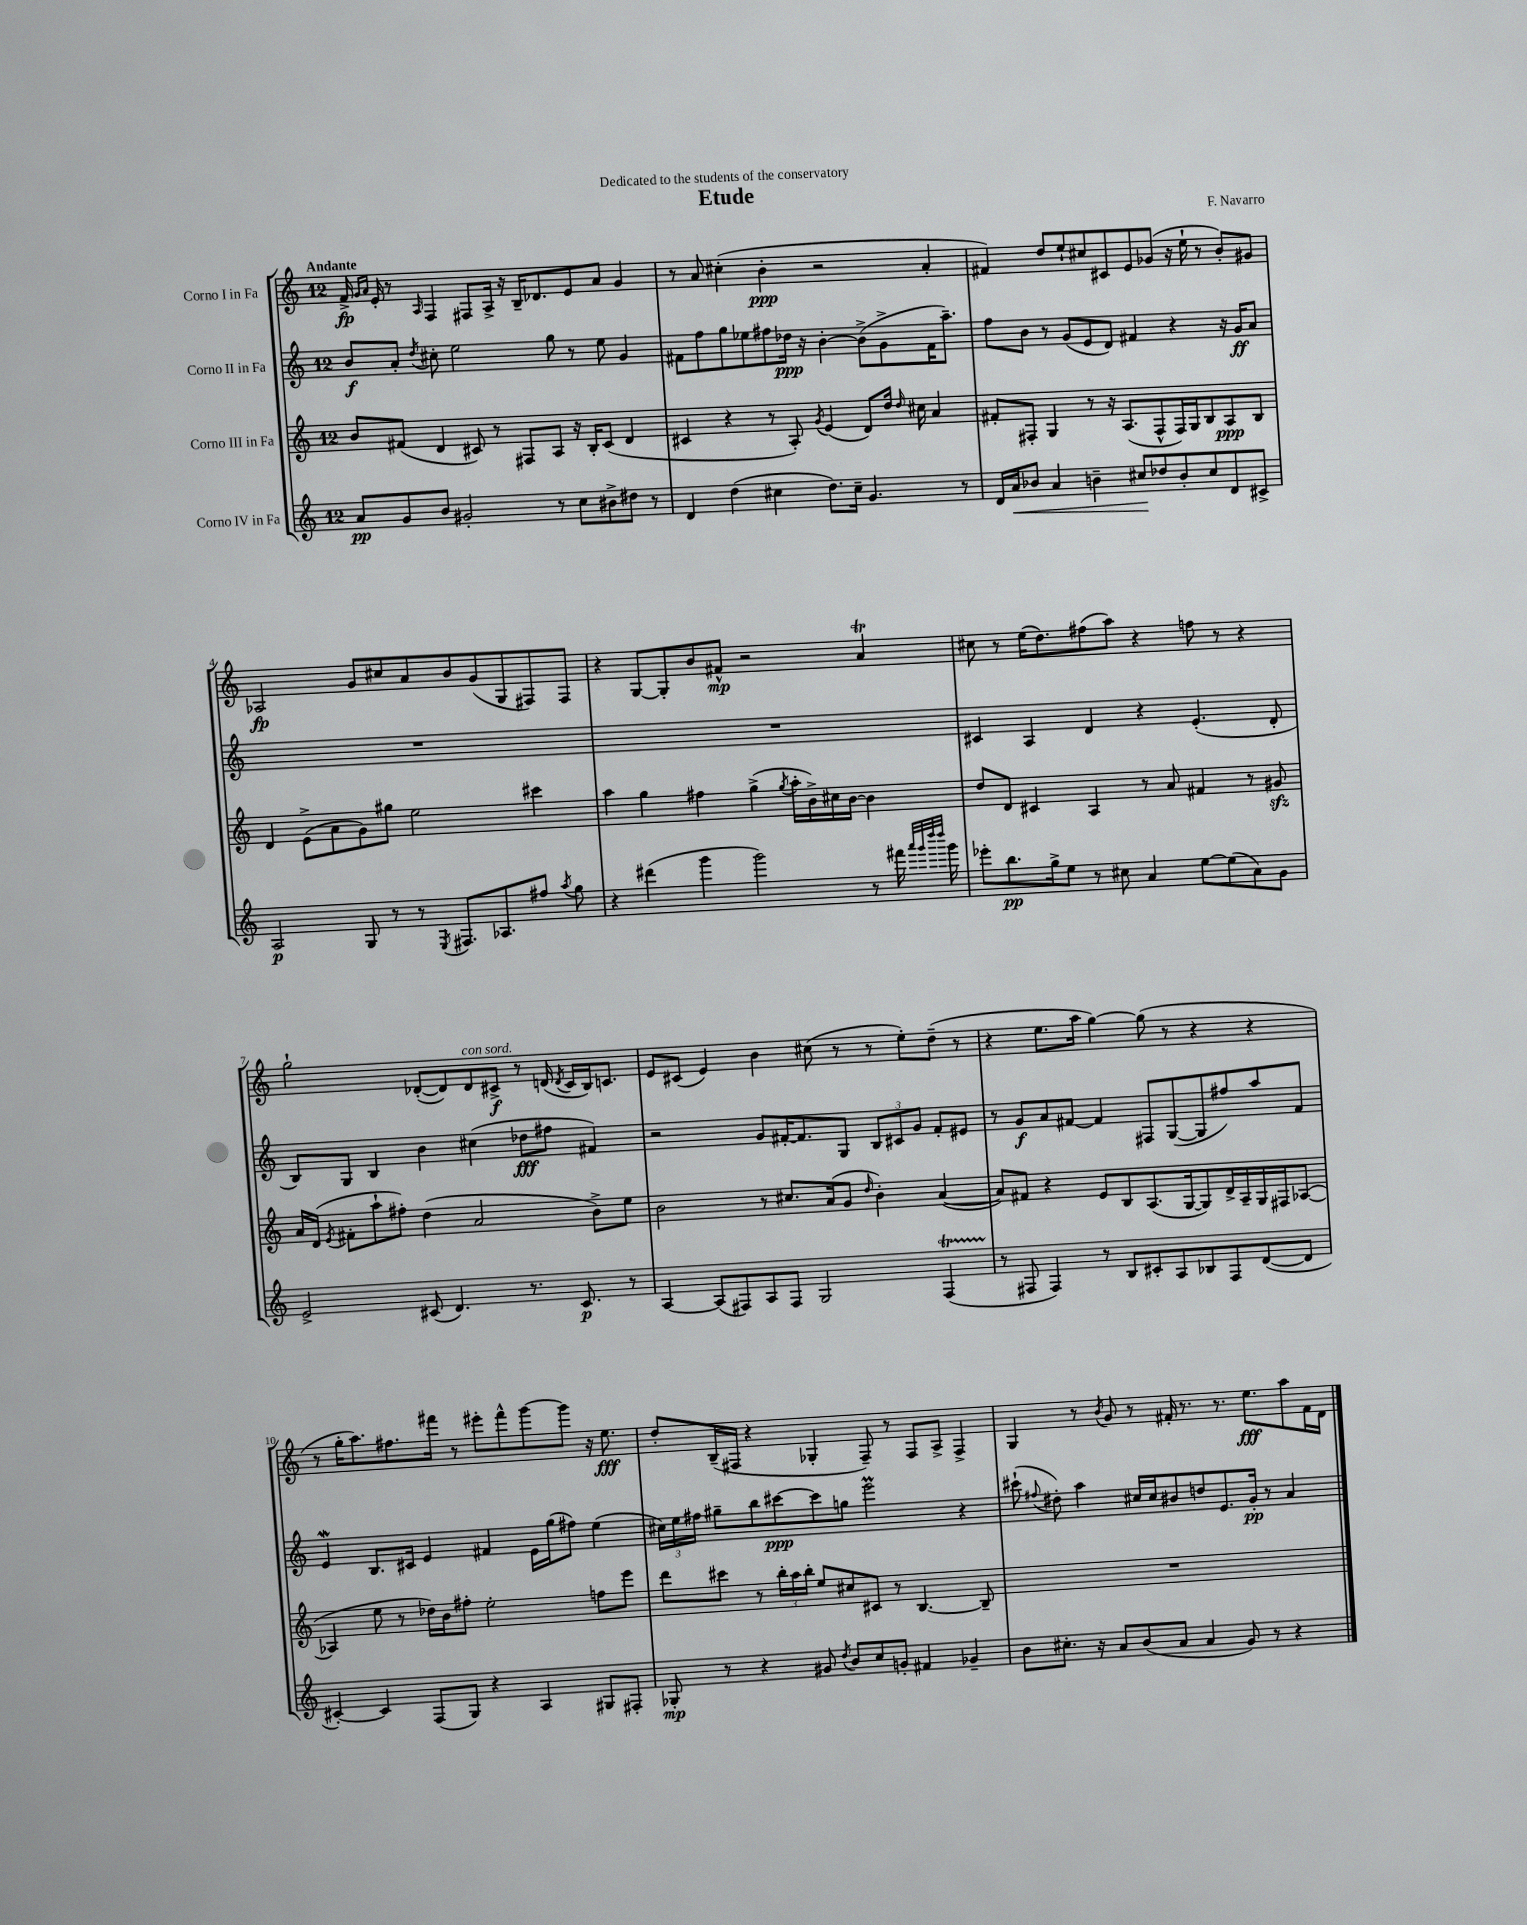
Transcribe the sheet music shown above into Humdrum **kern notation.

**kern	**dynam	**kern	**dynam	**kern	**dynam	**kern	**dynam
*part4	*part4	*part3	*part3	*part2	*part2	*part1	*part1
*staff4	*staff4	*staff3	*staff3	*staff2	*staff2	*staff1	*staff1
*I"Corno IV in Fa	*	*I"Corno III in Fa	*	*I"Corno II in Fa	*	*I"Corno I in Fa	*
*clefG2	*	*clefG2	*	*clefG2	*	*clefG2	*
*k[]	*	*k[]	*	*k[]	*	*k[]	*
*M12/8	*	*M12/8	*	*M12/8	*	*M12/8	*
=1	=1	=1	=1	=1	=1	=1	=1
!	!	!	!	!	!	!LO:TX:a:B:t=Andante	!
8a/L	pp	8b/L	.	8b/L	f	16f^/	fp
.	.	.	.	.	.	16qqg/LL	.
.	.	.	.	.	.	16qqa/JJ	.
.	.	.	.	.	.	16e'/	.
8g/	.	(8f#X/J	.	8a'/J	.	8r	.
.	.	.	.	8qdd/	.	16qqA/	.
8b/J	.	4d/	.	8cc#X'\	.	4F/	.
2g#X'/	.	.	.	2ee\	.	.	.
.	.	8c#X/)	.	.	.	8F#X/L	.
.	.	8r	.	.	.	16A^/Jk	.
.	.	.	.	.	.	16r	.
.	.	8F#X/L	.	.	.	16B~/KL	.
.	.	.	.	.	.	8.d-X/	.
8r	.	8A/J	.	8gg\	.	.	.
8cc\L	.	16r	.	8r	.	8e/	.
.	.	16B'/KL	.	.	.	.	.
8b#X^\	.	(8c#/J	.	8ee\	.	8a/J	.
8dd#X\J	.	4d/	.	4g/	.	4g/	.
8r	.	.	.	.	.	.	.
=2	=2	=2	=2	=2	=2	=2	=2
4d/	.	4c#X/	.	8f#X\L	.	8r	.
.	.	.	.	8ff\	.	8a/	.
(4dd\	.	4r	.	8gg\	.	(4cc#X'\	.
.	.	.	.	8ee-X\	.	.	.
4cc#X\	.	8r	.	8ff#X\	.	4b'\	ppp
.	.	8A'/)	.	16dd-X\Jk	ppp	.	.
.	.	.	.	16r	.	.	.
.	.	8qg/	.	.	.	.	.
8.dd\L)	.	(4e/	.	[4b'\	.	2r	.
16cc#~\Jk	.	.	.	.	.	.	.
4.g/	.	8d/L)	.	(8b^\L]	.	.	.
.	.	16dd/Jk	.	8g^\	.	.	.
.	.	16qqdd/	.	.	.	.	.
.	.	16cc#X\	.	.	.	.	.
.	.	4a/	.	16f#\K	.	4a'/	.
.	.	.	.	8.aa~\J)	.	.	.
8r	.	.	.	.	.	.	.
=3	=3	=3	=3	=3	=3	=3	=3
16d/LL	.	8f#X'/L	.	8ff\L	.	4f#X/)	.
!	!LO:HP:b	!	!	!	!	!	!
16a/J	<	.	.	.	.	.	.
8b-X/J	.	8F#X'/J	.	8b\J	.	.	.
4a/	.	4G/	.	8r	.	8dd/L	.
.	.	.	.	(8g/L	.	8ee`/	.
4bn~\	.	8r	.	8e/	.	8cc#X/	.
.	.	16r	.	8d/J)	.	8c#X/	.
.	.	(8.A/L	.	.	.	.	.
8cc#X/L	.	.	.	4f#X/	.	8e/	.
8dd-X/	[	8F#^^/	.	.	.	(8g-X/J	.
8b'/	.	16F#/L)	.	4r	.	16r	.
.	.	16G/J	.	.	.	16ee`\	.
8cc#/	.	8B/	.	.	.	8r	.
8d/	.	8A/	ppp	16r	.	8b'/L)	.
.	.	.	.	16g/KL	ff	.	.
8c#X^/J	.	8B/J	.	8a/J	.	8g#X/J	.
!!LO:LB:g=z
=4	=4	=4	=4	=4	=4	=4	=4
2A/	p	4d/	.	1.r	.	2A-X/	fp
.	.	(8e^\L	.	.	.	.	.
.	.	8a\	.	.	.	.	.
8G/	.	8g\)	.	.	.	8g/L	.
8r	.	8gg#X\J	.	.	.	8cc#X/	.
8r	.	2ee\	.	.	.	8a/	.
8qE/	.	.	.	.	.	.	.
8.F#X/L	.	.	.	.	.	8b/	.
.	.	.	.	.	.	(8g/	.
8.A-X/	.	.	.	.	.	.	.
.	.	.	.	.	.	8G/	.
8ff#X/J	.	4ccc#X\	.	.	.	8F#X/)	.
8qaa/	.	.	.	.	.	.	.
8gg\	.	.	.	.	.	8F#/J	.
=5	=5	=5	=5	=5	=5	=5	=5
4r	.	4aa\	.	1.r	.	4r	.
(4ddd#X\	.	4gg\	.	.	.	[8G/L	.
.	.	.	.	.	.	8G'/]	.
4ggg\	.	4ff#X\	.	.	.	8b/	.
.	.	.	.	.	.	8f#X^^/J	mp
2ggg\)	.	(4gg^\	.	.	.	2r	.
.	.	8qgg/	.	.	.	.	.
.	.	16aa'\LL	.	.	.	.	.
.	.	16b^\)	.	.	.	.	.
.	.	16cc#X\	.	.	.	.	.
.	.	[16b\JJ	.	.	.	.	.
8r	.	4b\]	.	.	.	4aT/	.
16fff#X\	.	.	.	.	.	.	.
32qqaaa/LLL	.	.	.	.	.	.	.
32qqggg/	.	.	.	.	.	.	.
32qqdddd/	.	.	.	.	.	.	.
32qqdddd/JJJ	.	.	.	.	.	.	.
16ggg\	.	.	.	.	.	.	.
=6	=6	=6	=6	=6	=6	=6	=6
8eee-X'\L	.	8dd/L	.	4c#X/	.	8cc#X\	.
8.bb\	pp	8d/J	.	.	.	8r	.
.	.	4c#X/	.	4A/	.	(16ee\KL	.
16gg^\k	.	.	.	.	.	8.dd\)	.
8ee\J	.	.	.	.	.	.	.
8r	.	4A/	.	4d/	.	(8ff#X\	.
8cc#X\	.	.	.	.	.	8aa\J)	.
4a/	.	8r	.	4r	.	4r	.
.	.	8a/	.	.	.	.	.
[8ee\L	.	4f#X/	.	(4.e'/	.	8ffn\	.
(8ee\]	.	.	.	.	.	8r	.
8a\)	.	8r	.	.	.	4r	.
8g\J	.	8g#Xzz/	.	8d'/	.	.	.
!!LO:LB:g=z
=7	=7	=7	=7	=7	=7	=7	=7
2e^/	.	16a/LL	.	8B/L)	.	2gg`\	.
.	.	(16d/JJ	.	.	.	.	.
.	.	8qe/	.	.	.	.	.
.	.	8f#X'\L	.	8G/J	.	.	.
.	.	8aa`\	.	4B/	.	.	.
.	.	8ff#X'\J)	.	.	.	.	.
(8c#X/	.	(4dd\	.	4b\	.	([8d-X'/L	.
4.d/)	.	.	.	.	.	8d-/])	.
!	!	!	!	!	!	!LO:TX:a:i:t=con sord.	!
.	.	2a/	.	(4cc#X\	.	8d-/	.
.	.	.	.	.	.	8c#X^/J	f
8.r	.	.	.	8dd-X\L	fff	8r	.
.	.	.	.	8ff#X\J	.	(16dn/	.
.	.	.	.	.	.	8qd/	.
8.c#/	p	.	.	.	.	16c#/LL	.
.	.	8b^\L)	.	4f#X/)	.	16B/J)	.
.	.	.	.	.	.	8.cn/J	.
8r	.	8ee\J	.	.	.	.	.
=8	=8	=8	=8	=8	=8	=8	=8
[4A/	.	2b\	.	2r	.	8e/L	.
.	.	.	.	.	.	(8c#X/J	.
(8A/L]	.	.	.	.	.	4e/)	.
8F#X/)	.	.	.	.	.	.	.
8A/	.	8r	.	8g/L	.	4b\	.
8F#/J	.	8.cc#X/L	.	[16f#X'/K	.	.	.
.	.	.	.	8.f#/]	.	.	.
2G/	.	.	.	.	.	(8cc#X\	.
.	.	(16a/k	.	.	.	.	.
.	.	8g/J	.	8G/J	.	8r	.
.	.	16qqdd/	.	.	.	.	.
.	.	4b'\)	.	12B/L	.	8r	.
.	.	.	.	12c#X/	.	.	.
.	.	.	.	.	.	8ee'\L)	.
.	.	.	.	12g/J	.	.	.
(4F#t/	.	([4a/	.	8f#'/L	.	(8dd~\J	.
.	.	.	.	8e#X/J	.	8r	.
=9	=9	=9	=9	=9	=9	=9	=9
8r	.	8a/L])	.	8r	.	4r	.
8F#X/	.	8f#X/J	.	8g/L	f	.	.
4F#/)	.	4r	.	8a/	.	8.ee\L	.
.	.	.	.	[8f#X/J	.	.	.
.	.	.	.	.	.	16aa\Jk	.
8r	.	8e/L	.	4f#/]	.	[4gg\)	.
8B/L	.	8B/	.	.	.	.	.
8c#X'/	.	(8.A/	.	8F#X/L	.	(8gg\]	.
8A/	.	.	.	([8G/	.	8r	.
.	.	[16G/k	.	.	.	.	.
8B-X/	.	8G/])	.	8G/]	.	4r	.
8F#/	.	16d^/L	.	8ff#X/)	.	.	.
.	.	16A~/	.	.	.	.	.
([8d/	.	16G/	.	8aa/	.	4r	.
.	.	16F#X/J	.	.	.	.	.
8d/J]	.	([8A-X/J	.	8f#/J	.	.	.
!!LO:LB:g=z
=10	=10	=10	=10	=10	=10	=10	=10
[4c#X'/)	.	4A-X/]	.	4eW/	.	8r	.
.	.	.	.	.	.	16gg'\KL	.
.	.	.	.	.	.	8.aa\)	.
4c#/]	.	8ee\	.	8.B/L	.	.	.
.	.	8r	.	.	.	8.ff#X\	.
.	.	.	.	16c#X/Jk	.	.	.
(8F/L	.	16dd-X\LL)	.	4e/	.	.	.
.	.	16b\J	.	.	.	16fff#X\Jk	.
8G/J)	.	8ff#X'\J	.	.	.	8r	.
4r	.	2ee'\	.	4f#X/	.	8eee#X'\L	.
.	.	.	.	.	.	8fff#^^\	.
4A/	.	.	.	16e\LL	.	[8ggg\	.
.	.	.	.	(16gg\J	.	.	.
.	.	.	.	8ff#X\J)	.	8ggg\J]	.
8G#X/L	.	8ffn\L	.	(4ee\	.	16r	.
.	.	.	.	.	.	8.ee\	fff
8F#X'/J	.	8eee\J	.	.	.	.	.
=11	=11	=11	=11	=11	=11	=11	=11
8G-X'/	mp	8ddd\L	.	24cc#X\LL)	.	8dd'/L	.
.	.	.	.	24ee\	.	.	.
.	.	.	.	24ff#X\JJ	.	.	.
8r	.	8ccc#X\J	.	8gg#X~\L	.	(16B~/L	.
.	.	.	.	.	.	16F#X/JJ	.
4r	.	8r	.	8bb\	.	4r	.
.	.	24bb'\LL	.	[8ccc#X\	ppp	.	.
.	.	24aa\	.	.	.	.	.
.	.	24bb'\JJ	.	.	.	.	.
8g#X/	.	8ee/L	.	8ccc#\]	.	4G-X'/	.
8qdd/	.	.	.	.	.	.	.
8b/L	.	8cc#X/	.	8ggn\J	.	.	.
8cc/	.	8c#X/J	.	2eeem\	.	8F#~/)	.
8gn'/J	.	8r	.	.	.	8r	.
4f#X/	.	[4.B/	.	.	.	8F#/L	.
.	.	.	.	.	.	8A^/J	.
4g-X~/	.	.	.	4r	.	4F#^/	.
.	.	8B~/]	.	.	.	.	.
=12	=12	=12	=12	=12	=12	=12	=12
8b\L	.	1.r	.	(8ccc#X`\	.	4G/	.
.	.	.	.	8qqff#X/	.	.	.
8.cc#X'\J	.	.	.	8dd#X'\)	.	.	.
.	.	.	.	4aa\	.	8r	.
16r	.	.	.	.	.	.	.
.	.	.	.	.	.	8qb/	.
8a/L	.	.	.	.	.	8g/	.
(8b/	.	.	.	16cc#X/LL	.	8r	.
.	.	.	.	16cc#/J	.	.	.
8a/J	.	.	.	8b#X/	.	16f#X'/	.
.	.	.	.	.	.	8.r	.
4a/	.	.	.	8ddn/	.	.	.
.	.	.	.	8.e/	.	8.r	.
8g/)	.	.	.	.	.	.	.
.	.	.	.	16g'/Jk	pp	8.ee\L	fff
8r	.	.	.	8r	.	.	.
4r	.	.	.	4a/	.	8aa\	.
.	.	.	.	.	.	16f#\L	.
.	.	.	.	.	.	16d\JJ	.
==	==	==	==	==	==	==	==
*-	*-	*-	*-	*-	*-	*-	*-
